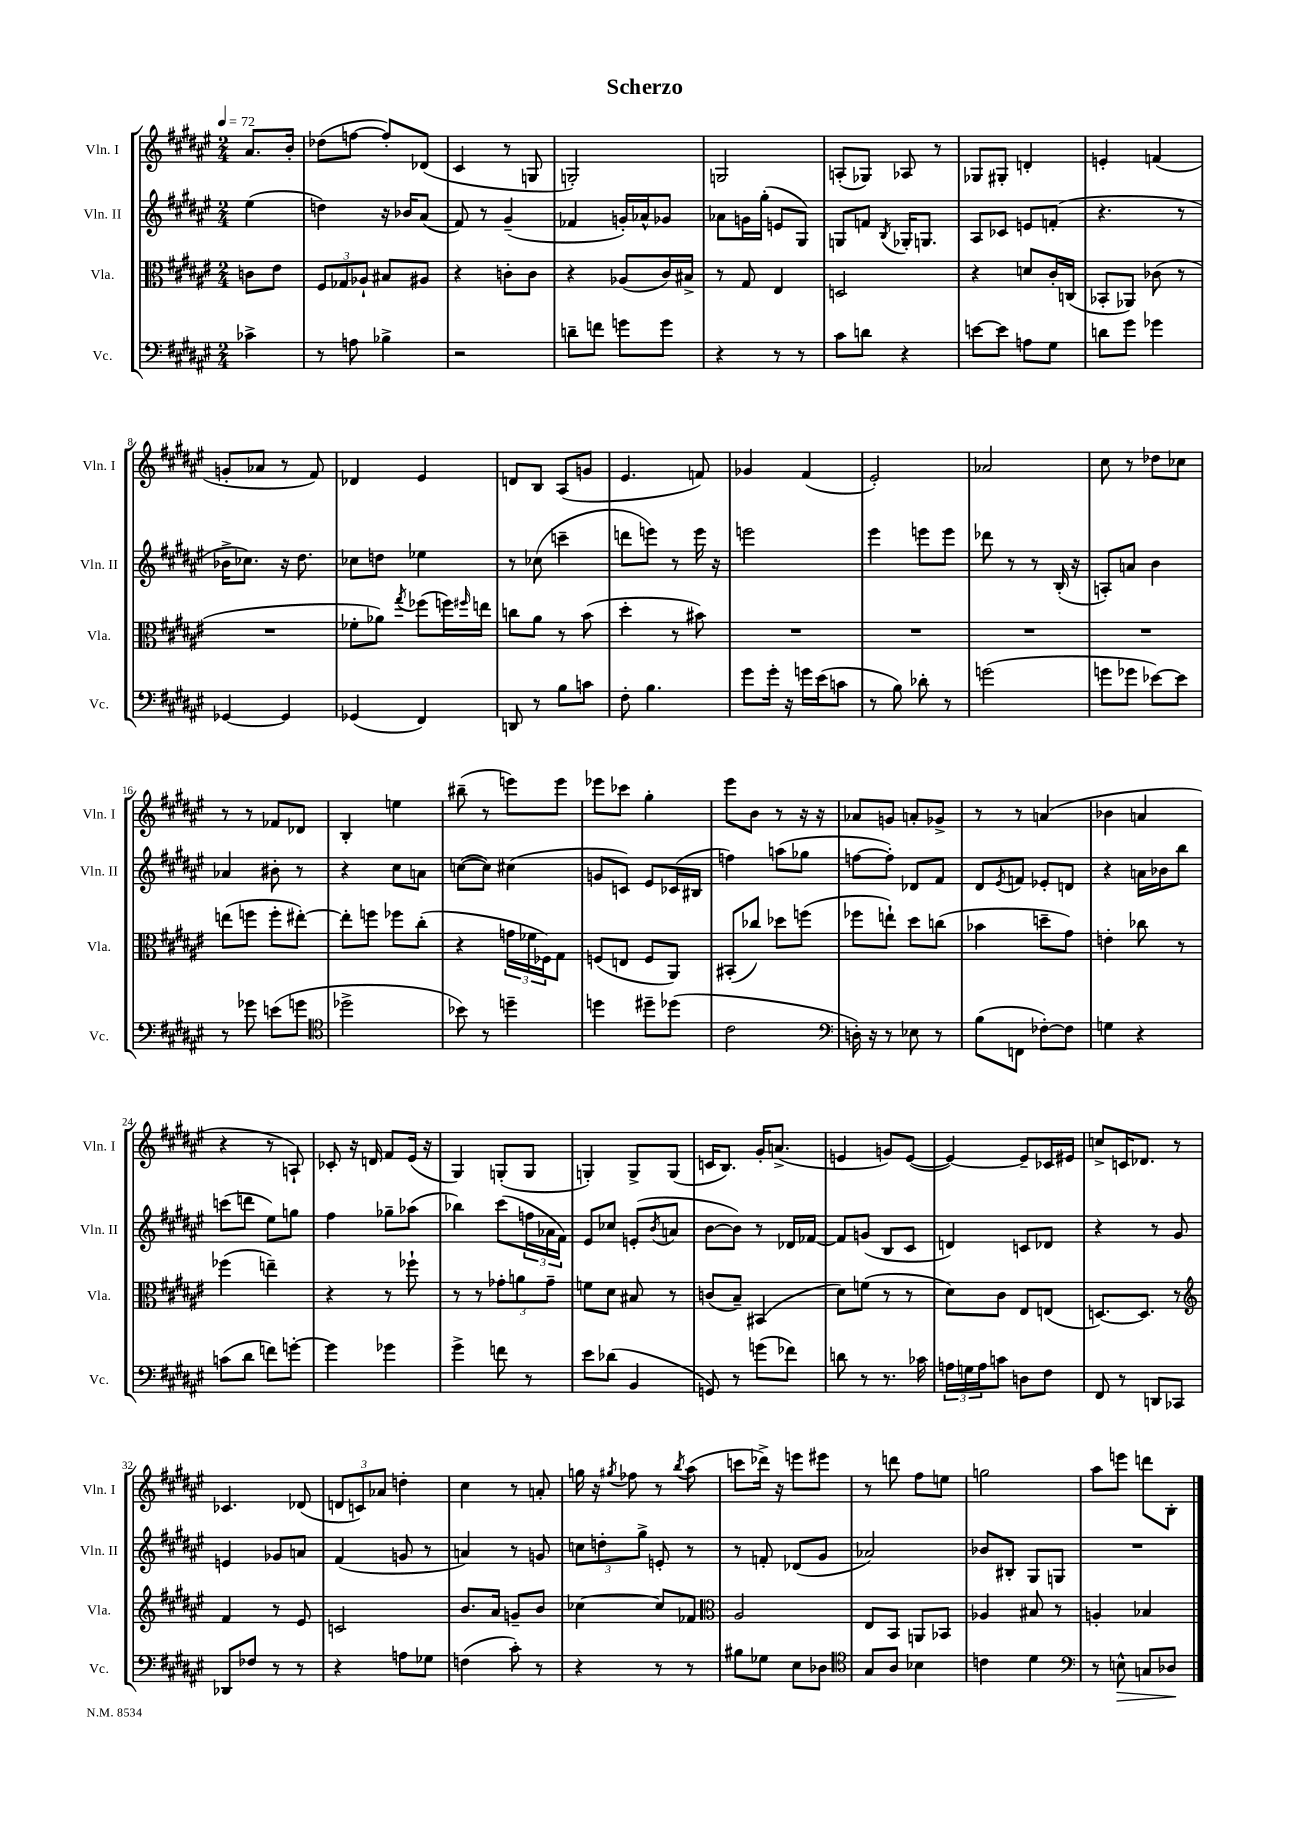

**kern	**kern	**kern	**kern
*staff4	*staff3	*staff2	*staff1
*clefF4	*clefC3	*clefG2	*clefG2
*k[f#c#g#d#a#e#]	*k[f#c#g#d#a#e#]	*k[f#c#g#d#a#e#]	*k[f#c#g#d#a#e#]
*M2/4	*M2/4	*M2/4	*M2/4
*MM72	*MM72	*MM72	*MM72
4c-^\	8c\L	(4ee#\	8.a#/L
.	8e#\J	.	.
.	.	.	16b'/Jk
=	=	=	=
8r	12F#/L	4dd\)	(8dd-\L
.	12G-/	.	.
8A\	.	.	[8ff\J
.	12A-`/J	.	.
4B-^\	8B#/L	16r	8ff'/]L)
.	.	16b-/LK	.
.	8A#/J	(8a#/J	(8d-/J
=	=	=	=
2r	4r	8f#/)	4c#/
.	.	8r	.
.	8c'\L	(4g#~/	8r
.	8c\J	.	8G/
=	=	=	=
8d~\L	4r	4f-/	2G'/)
8f\J	.	.	.
8g\L	(8A-/L	16g'/LL)	.
.	.	16a-^^/J	.
8g\J	16c#/L)	8g-/J	.
.	16B#^/JJ	.	.
=	=	=	=
4r	8r	8a-\L	2G/
.	8G#/	16g\L	.
.	.	(16gg#'\JJ	.
8r	4E#/	8e/L	.
8r	.	8G#/J)	.
=	=	=	=
8c#\L	2D/	8G/L	(8A'/L
8d\J	.	8f/J	8G-/J)
.	.	8qB/	.
4r	.	16G-'/LK	8A-/
.	.	8.G/J	.
.	.	.	8r
=	=	=	=
[8e\L	4r	8A#/L	8G-/L
8e\]J	.	8c-/J	8G#'/J
8A\L	8d/L	8e/L	4d'/
8G#\J	16c#'/L	(8f'/J	.
.	(16C/JJ	.	.
=	=	=	=
8d\L	8BB-'/L	4.r	4e'/
8g#\J	8AA-/J)	.	.
4g-\	(8c-\	.	(4f/
.	8r	8r	.
=	=	=	=
[4GG-/	2r	16b-^\LK	8g'/L
.	.	8.cc-\J)	.
.	.	.	8a-/J
4GG-/]	.	16r	8r
.	.	8.dd#\	.
.	.	.	8f#/)
=	=	=	=
(4GG-/	8f-'\L	8cc-\L	4d-/
.	8a-\J)	8dd\J	.
.	8qgg#/	.	.
4FF#/)	(8ff-\L	4ee-\	4e#/
.	16ff\L)	.	.
.	16qqff#/	.	.
.	16ee\JJ	.	.
=	=	=	=
8DD/	8cc\L	8r	8d/L
8r	8a#\J	(8cc-\	8B/J
8B\L	8r	4ccc~\	(8A#/L
8c\J	(8b\	.	8g/J
=	=	=	=
8F#'\	4dd#'\	8ddd\L	4.e#/
4.B\	.	8eee\J)	.
.	8r	8r	.
.	8b#\)	16eee\	8f/)
.	.	16r	.
=	=	=	=
8g#\L	2r	2eee\	4g-/
16g#'\Jk	.	.	.
16r	.	.	.
16g\LL	.	.	(4f#/
(16e#\J	.	.	.
8c\J	.	.	.
=	=	=	=
8r	2r	4eee#\	2e#'/)
8B\)	.	.	.
8d-'\	.	8eee\L	.
8r	.	8eee\J	.
=	=	=	=
(2g\	2r	8ddd-\	2a-/
.	.	8r	.
.	.	8r	.
.	.	(16B'/	.
.	.	16r	.
=	=	=	=
8g\L	2r	8A'/L)	8cc#\
8g-\J	.	8a/J	8r
[8e-\L)	.	4b\	8dd-\L
8e-\]J	.	.	8cc-\J
=	=	=	=
8r	(8ee\L	4a-/	8r
8g-\	8ff\J	.	8r
(8e\L	8ff'\L	8b#'\	8f-/L
8g\J	[8ee#'\J)	8r	8d-/J
=	=	=	=
*clefC4	*	*	*
2dd-^\	8ee#'\]L	4r	4B'/
.	8ff\J	.	.
.	8ff-\L	8cc#\L	4ee\
.	(8cc#'\J	8a\J	.
=	=	=	=
8b-\)	4r	([8cc\L	(8bb#~\
8r	.	8cc\]J)	8r
4dd~\	24g\LL	(4cc#\	8eee\L)
.	24f-\	.	.
.	24F-\J)	.	.
.	8G#\J	.	8eee\J
=	=	=	=
4dd\	(8F/L	8g/L	8eee-\L
.	8E/J	8c/J)	8ccc-\J
8dd#~\L	8F/L	8e#/L	4gg#'\
(8dd-\J	8AA#/J)	(16c-/L	.
.	.	16B#/JJ	.
=	=	=	=
2c#\	(8BB#'/L	4ff\)	8eee#\L
.	8cc-/J)	.	8b\J
.	8dd-\L	(8aa\L	8r
.	(8ff\J	8gg-\J	16r
.	.	.	16r
=	=	=	=
*clefF4	*	*	*
16D'\)	8ff-\L	[8ff\L	8a-/L
16r	.	.	.
8r	8ee`\J)	8ff'\]J)	8g/J
8E-\	8dd#\L	8d-/L	8a'/L
8r	(8cc\J	8f#/J	8g-^/J
=	=	=	=
(8B\L	4b-\	8d#/L	8r
.	.	8qe#/	.
8FF\J	.	8f/J	8r
[8F-'\L)	8dd~\L	8e-'/L	(4a/
8F-\]J	8g#\J)	8d/J	.
=	=	=	=
4G\	4e'\	4r	4b-\
4r	8cc-\	16a\LL	4a/
.	.	16b-\J	.
.	8r	8bb\J	.
=	=	=	=
(8c\L	(4ff-\	(8ccc\L	4r
8d#\J	.	8ddd\J	.
8f\L)	4ee~\)	8ee#\L)	8r
[8g'\J	.	8gg\J	8A`/)
=	=	=	=
4g\]	4r	4ff#\	8c-'/
.	.	.	16r
.	.	.	16d/
4g-\	8r	8gg-~\L	8f#/L
.	8ff-`\	(8aa-\J	(16e#/Jk
.	.	.	16r
=	=	=	=
4g#^\	8r	4bb-\)	4G#/)
.	8r	.	.
8f\	12g-'\L	(8ccc#\L	(8G'/L
.	12a\	.	.
8r	.	24ff\L	8G/J
.	12g-~\J	24a-\	.
.	.	24f#\JJ)	.
=	=	=	=
8e#\L	8f\L	8e#/L	4G'/)
(8d-\J	8d#\J	8cc-/J	.
4BB/	8B#/	(8e'/L	8G^/L
.	.	8qb/	.
.	8r	8a/J	(8G/J
=	=	=	=
8GG/)	(8c/L	[8b\L	16c/LK
.	.	.	8.B/J)
8r	8B~/J)	8b\]J)	.
(8g\L	(4BB#/	8r	16g#'/LK
.	.	.	(8.a^/J
8f-\J)	.	16d-/LL	.
.	.	[16f-/JJ	.
=	=	=	=
8d\	8d#\L)	8f-/]L	4e/
8r	(8f\J	(8g/J	.
8.r	8r	8B/L	8g/L)
.	8r	8c#/J	([8e/J
16c-\	.	.	.
=	=	=	=
24A\LL	8d#\L)	4d/)	4e/_)
24G\	.	.	.
24A\J	.	.	.
8c\J	8c#\J	.	.
8D\L	8E#/L	8c/L	8e~/]L
8F#\J	(8E/J	8d-/J	16c-/L
.	.	.	16e#/JJ
=	=	=	=
8FF#/	[8.D/L)	4r	8cc^/L
8r	.	.	16c/K
.	8.D/]J	.	8.d-/J
8DD/L	.	8r	.
8CC-/J	8r	8g#/	8r
=	=	=	=
*	*clefG2	*	*
8DD-/L	4f#/	4e/	4.c-/
8F-/J	.	.	.
8r	8r	8g-/L	.
8r	8e#/	8a/J	(8d-/
=	=	=	=
4r	2c/	(4f#/	12d/L
.	.	.	12c/)
.	.	.	12a-/J
8A\L	.	8g/	4dd'\
8G-\J	.	8r	.
=	=	=	=
(4F\	8.b/L	4a/)	4cc#\
.	16a#/Jk	.	.
8c#'\)	8g~/L	8r	8r
8r	8b/J	8g/	8a'/
=	=	=	=
4r	[4cc-\	12cc\L	16gg\
.	.	.	16r
.	.	12dd'\	.
.	.	.	8qgg#/
.	.	.	8ff-\
.	.	12gg#^\J	.
8r	8cc-/]L	8e'/	8r
.	.	.	8qbb/
8r	8f-/J	8r	(8aa#\
=	=	=	=
*	*clefC3	*	*
8B#\L	2A#/	8r	8ccc\L
8G-\J	.	8f'/	16ddd-^\Jk)
.	.	.	16r
8E#\L	.	(8d-/L	8eee\L
8D-\J	.	8g#/J	8eee#\J
=	=	=	=
*clefC4	*	*	*
8G#/L	8E#/L	2a-/)	8r
8A#/J	8BB/J	.	8ddd\
4B-\	8AA/L	.	8ff#\L
.	8BB-/J	.	8ee\J
=	=	=	=
4c\	4A-/	8b-/L	2gg\
.	.	8B#'/J	.
4d#\	8B#/	8G#/L	.
.	8r	8G/J	.
=	=	=	=
*clefF4	*	*	*
8r	4A'/	2r	8aa#\L
8E^^\	.	.	8eee\J
8C/L	4B-/	.	8ddd\L
8D-/J	.	.	8B'\J
==	==	==	==
*-	*-	*-	*-
